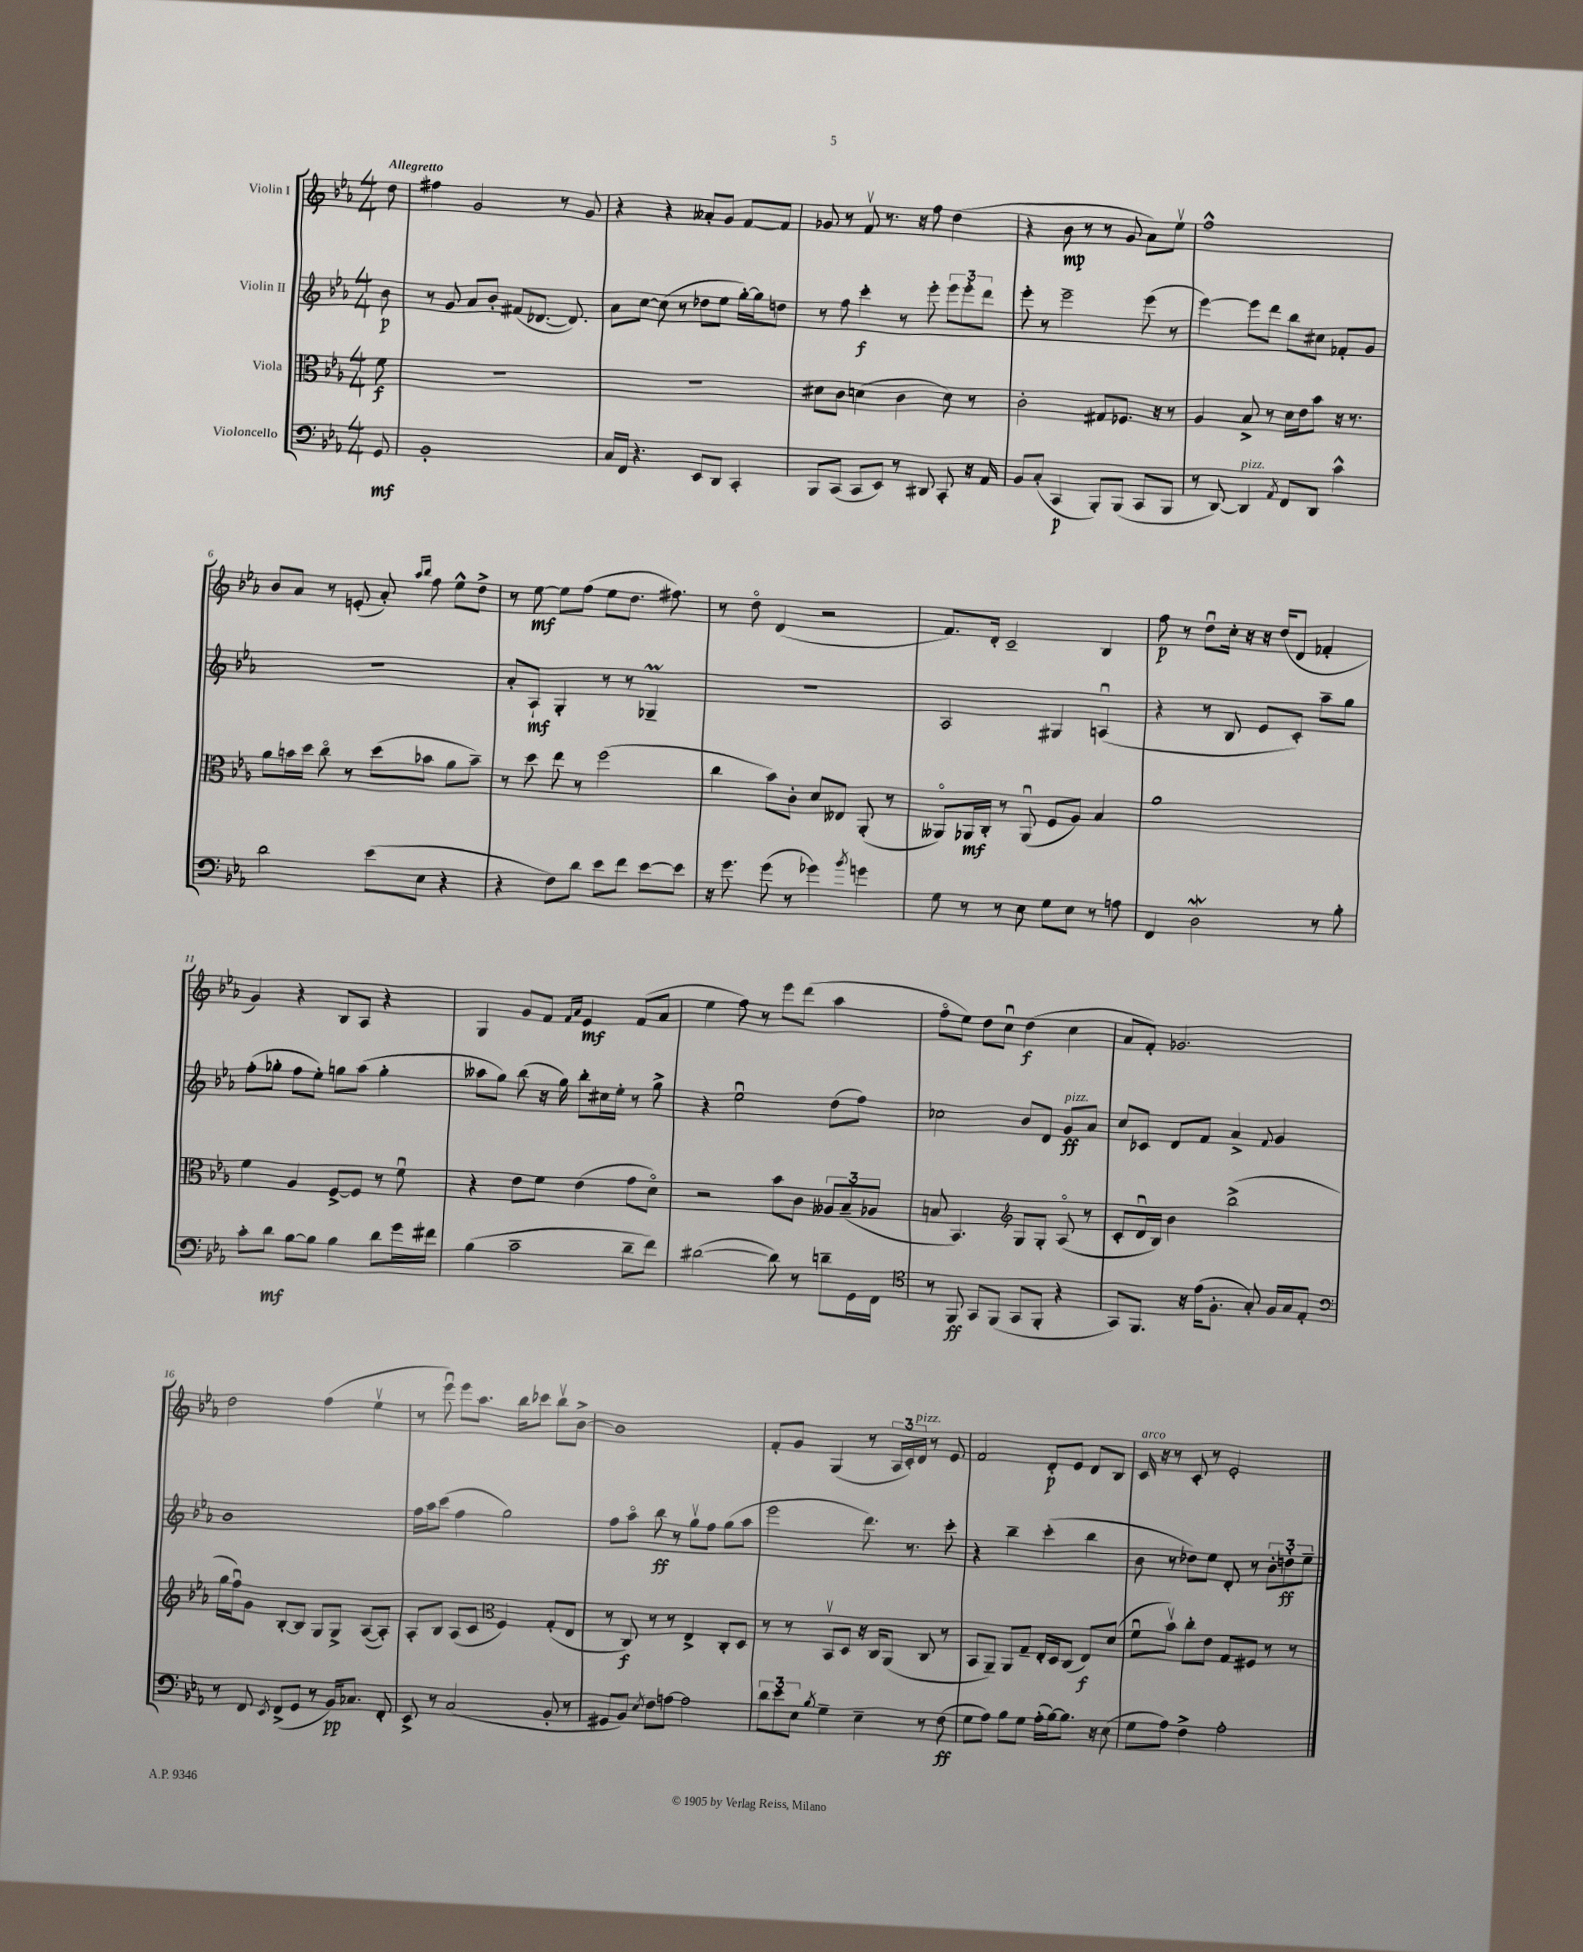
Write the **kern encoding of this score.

**kern	**dynam	**kern	**dynam	**kern	**dynam	**kern	**dynam
*part4	*part4	*part3	*part3	*part2	*part2	*part1	*part1
*staff4	*staff4	*staff3	*staff3	*staff2	*staff2	*staff1	*staff1
*I"Violoncello	*	*I"Viola	*	*I"Violin II	*	*I"Violin I	*
*clefF4	*	*clefC3	*	*clefG2	*	*clefG2	*
*k[b-e-a-]	*	*k[b-e-a-]	*	*k[b-e-a-]	*	*k[b-e-a-]	*
*M4/4	*	*M4/4	*	*M4/4	*	*M4/4	*
=	=	=	=	=	=	=	=
!	!	!	!	!	!	!LO:TX:a:B:t=Allegretto	!
8GG/	mf	8f\	f	8b-\	p	8dd\	.
=1	=1	=1	=1	=1	=1	=1	=1
1BB-'	.	1r	.	8r	.	4ff#X\	.
.	.	.	.	8g/	.	.	.
.	.	.	.	8a-/L	.	2g/	.
.	.	.	.	8b-'/J	.	.	.
.	.	.	.	(8f#X/L	.	.	.
.	.	.	.	[8.d-X/J	.	.	.
.	.	.	.	.	.	8r	.
.	.	.	.	8.d-/])	.	.	.
.	.	.	.	.	.	8g/	.
=2	=2	=2	=2	=2	=2	=2	=2
16C/LL	.	1r	.	8a-\L	.	4r	.
16FF/JJ	.	.	.	.	.	.	.
4.r	.	.	.	[8cc\J	.	.	.
.	.	.	.	(8cc\]	.	4r	.
.	.	.	.	8r	.	.	.
8EE-/L	.	.	.	8dd-X\L	.	8a--X'/L	.
8DD/J	.	.	.	8ee-\J	.	8g/J	.
4CC'/	.	.	.	[16gg'\LL)	.	[8f/L	.
.	.	.	.	16gg\J]	.	.	.
.	.	.	.	8ddn\J	.	8f/J]	.
=3	=3	=3	=3	=3	=3	=3	=3
8BBB-/L	.	8d#X\L	.	8r	.	8g-X/	.
(8CC/J	.	8c\J	.	8ff\	.	8r	.
8CC/L	.	(4dn\	.	4ccc'\	f	8fv/	.
8EE-/J)	.	.	.	.	.	8.r	.
8r	.	4c\	.	8r	.	.	.
.	.	.	.	.	.	16r	.
8DD#X/	.	.	.	8eee-'\	.	8ff\	.
8CC'/	.	8d\)	.	12eee-\L	.	(4dd\	.
.	.	.	.	12eee-'\	.	.	.
16r	.	8r	.	.	.	.	.
.	.	.	.	12ddd\J	.	.	.
16AA-/	.	.	.	.	.	.	.
=4	=4	=4	=4	=4	=4	=4	=4
8BB-/L	.	2c'\	.	8eee-'\	.	4r	.
(8C'/J	.	.	.	8r	.	.	.
4CC/	p	.	.	2eee-~\	.	8b-\	mp
.	.	.	.	.	.	8r	.
8BBB-'/L)	.	8G#X/L	.	.	.	8r	.
(8BBB-/J	.	8.F-X/J	.	.	.	8g/	.
8CC/L	.	.	.	(8eee-\	.	8a-\L)	.
.	.	16r	.	.	.	.	.
8BBB-/J	.	8r	.	8r	.	8ee-v\J	.
=5	=5	=5	=5	=5	=5	=5	=5
8r	.	4A-/	.	[4eee-\)	.	1ff^^	.
[8DD/)	.	.	.	.	.	.	.
!LO:TX:a:i:t=pizz.	!	!	!	!	!	!	!
4DD/]	.	8B-^/	.	8eee-\L]	.	.	.
.	.	8r	.	8ddd\J	.	.	.
8qAA-/	.	.	.	.	.	.	.
8FF/L	.	16d\LL	.	8bb-\L	.	.	.
.	.	16e-\J	.	.	.	.	.
8DD/J	.	8b-\J	.	8cc#X\J	.	.	.
4c^^\	.	16r	.	8f-X'/L	.	.	.
.	.	8.r	.	.	.	.	.
.	.	.	.	8g/J	.	.	.
!!LO:LB:g=z
=6	=6	=6	=6	=6	=6	=6	=6
2d\	.	8a-\L	.	1r	.	8b-/L	.
.	.	16bn\L	.	.	.	8a-/J	.
.	.	16dd\JJ	.	.	.	.	.
.	.	8cc\	.	.	.	8r	.
.	.	8r	.	.	.	(8en'/	.
(8e-\L	.	(8dd\L	.	.	.	8a-'/)	.
.	.	.	.	.	.	16qqaa-/LL	.
.	.	.	.	.	.	16qqbb-/JJ	.
8E-\J	.	8b-X\J	.	.	.	8ff\	.
4r	.	8a-\L	.	.	.	8ee-^^\L	.
.	.	8b-~\J)	.	.	.	8dd^\J	.
=7	=7	=7	=7	=7	=7	=7	=7
4r	.	8r	.	8a-'/L	.	8r	.
.	.	8dd\	.	8A-`/J	mf	[8ee-\	mf
8F\L)	.	8ee-\	.	4G'/	.	8ee-\L]	.
8d\J	.	8r	.	.	.	(8ff\J	.
8e-\L	.	(2ff\	.	8r	.	8ee-\L	.
8f\J	.	.	.	8r	.	8.dd\J	.
[8e-\L	.	.	.	4G-XM~/	.	.	.
.	.	.	.	.	.	8.ff#X\)	.
8e-\J]	.	.	.	.	.	.	.
=8	=8	=8	=8	=8	=8	=8	=8
16r	.	4cc\	.	1r	.	8r	.
8.g\	.	.	.	.	.	.	.
.	.	.	.	.	.	8dd\	.
(8g\	.	8b-\L)	.	.	.	(4d/	.
8r	.	8c'\J	.	.	.	.	.
4g-X\)	.	8d/L	.	.	.	2r	.
.	.	8E--X/J	.	.	.	.	.
8qb-/	.	.	.	.	.	.	.
4gn\	.	(8AA-'/	.	.	.	.	.
.	.	8r	.	.	.	.	.
=9	=9	=9	=9	=9	=9	=9	=9
8G\	.	8AA--X/L)	.	2A-/	.	8.f/L)	.
8r	.	16AA-X/L	mf	.	.	.	.
.	.	16C'/JJ	.	.	.	16d'/Jk	.
8r	.	8r	.	.	.	2c~/	.
8E-\	.	(8AA-u/	.	.	.	.	.
8G\L	.	8F/L	.	4G#X/	.	.	.
8E-\J	.	8A-/J)	.	.	.	.	.
8r	.	4B-/	.	(4Anu/	.	4B-/	.
8An\	.	.	.	.	.	.	.
=10	=10	=10	=10	=10	=10	=10	=10
4FF/	.	1a-	.	4r	.	8ff\	p
.	.	.	.	.	.	8r	.
2DW\	.	.	.	8r	.	8ddu\L	.
.	.	.	.	8B-/	.	16cc'\Jk	.
.	.	.	.	.	.	16r	.
.	.	.	.	8e-/L	.	16r	.
.	.	.	.	.	.	(16dd/KL	.
.	.	.	.	8c'/J)	.	8d/J	.
8r	.	.	.	8aa-~\L	.	4f-X'/	.
8B-'\	.	.	.	8gg\J	.	.	.
!!LO:LB:g=z
=11	=11	=11	=11	=11	=11	=11	=11
8c'\L	.	4f\	.	(8ff'\L	.	4g/)	.
8d\J	mf	.	.	8gg-X'\J	.	.	.
[8B-\L	.	4A-/	.	8ff\L	.	4r	.
8B-\J]	.	.	.	8ee-'\J)	.	.	.
4B-\	.	[8F^/L	.	8ggn\L	.	8B-/L	.
.	.	8F/J]	.	(8aa-\J	.	8A-/J	.
8d\L	.	8r	.	4gg'\	.	4r	.
16g\L	.	8fu\	.	.	.	.	.
16f#X\JJ	.	.	.	.	.	.	.
=12	=12	=12	=12	=12	=12	=12	=12
(4B-\	.	4r	.	8aa--X\L	.	4G/	.
.	.	.	.	8gg\J)	.	.	.
2c~\	.	8e-\L	.	(8bb-\	.	8g/L	.
.	.	8f\J	.	16r	.	8f/J	.
.	.	.	.	16gg\)	.	.	.
.	.	.	.	.	.	16qqf/LL	.
.	.	.	.	.	.	16qqa-/JJ	.
.	.	(4e-\	.	8bb-'\L	.	4e-/	mf
.	.	.	.	16cc#X\L	.	.	.
.	.	.	.	16ee-'\JJ	.	.	.
8d~\L	.	8g\L	.	8r	.	(8f/L	.
8f\J)	.	8d\J)	.	8gg^\	.	8a-/J	.
=13	=13	=13	=13	=13	=13	=13	=13
([2d#X\	.	2r	.	4r	.	4ee-\	.
.	.	.	.	2ee-u\	.	8ff\)	.
.	.	.	.	.	.	8r	.
8d#\])	.	8b-\L	.	.	.	8eee-\L	.
8r	.	8c\J	.	.	.	(8ddd\J	.
8dn~\L	.	12A--X/L	.	(8dd\L	.	4aa-\	.
.	.	(12B-~/	.	.	.	.	.
16GG\L	.	.	.	8ff\J)	.	.	.
.	.	12A-X/J	.	.	.	.	.
16FF\JJ	.	.	.	.	.	.	.
=14	=14	=14	=14	=14	=14	=14	=14
*clefC4	*	*	*	*	*	*	*
8r	.	8Bn/	.	2cc-X\	.	8ff\L	.
8FF/	ff	4.BB-/)	.	.	.	8ee-\J)	.
8GG/L	.	.	.	.	.	8dd\L	.
(8FF/J	.	.	.	.	.	8ccu\J	.
*	*	*clefG2	*	*	*	*	*
8GG/L	.	8G/L	.	8b-/L	.	(4dd\	f
8FF'/J	.	8G'/J	.	8d/J	.	.	.
!	!	!	!	!LO:TX:a:i:t=pizz.	!	!	!
4r	.	(8A-/	.	8g/L	ff	4cc\	.
.	.	8r	.	8a-/J	.	.	.
=15	=15	=15	=15	=15	=15	=15	=15
8GG/L)	.	8c'/L	.	8cc/L	.	8a-/L	.
8.FF/J	.	16du/L	.	8c-X/J	.	8f'/J)	.
.	.	16B-/JJ)	.	.	.	.	.
.	.	4b-\	.	8d/L	.	2.g-X/	.
16r	.	.	.	.	.	.	.
(16e-\KL	.	.	.	8f/J	.	.	.
8.F'\J	.	.	.	.	.	.	.
.	.	(2bb-^\	.	4a-^/	.	.	.
8G'/)	.	.	.	.	.	.	.
.	.	.	.	8qqf/	.	.	.
16F/LL	.	.	.	4g/	.	.	.
16G/J	.	.	.	.	.	.	.
8E-'/J	.	.	.	.	.	.	.
!!LO:LB:g=z
=16	=16	=16	=16	=16	=16	=16	=16
*clefF4	*	*	*	*	*	*	*
8r	.	16gg\LL	.	1b-	.	2dd\	.
.	.	16ffu\J)	.	.	.	.	.
8FF/	.	8g\J	.	.	.	.	.
8qEE-/	.	.	.	.	.	.	.
(8FF^/L	.	[8B-'/L	.	.	.	.	.
8GG/J	.	8B-/J]	.	.	.	.	.
8r	.	8G/L	.	.	.	(4ff\	.
16BB-/KL)	pp	8G^/J	.	.	.	.	.
8.C-X/J	.	.	.	.	.	.	.
.	.	([8A-/L	.	.	.	4ee-v\	.
8FF'/	.	8A-'/J])	.	.	.	.	.
=17	=17	=17	=17	=17	=17	=17	=17
8EE-^/	.	8A-'/L	.	16ff\LL	.	8r	.
.	.	.	.	16aa-\J	.	.	.
8r	.	8B-/J	.	(8ccc\J	.	8eee-u\)	.
(2C/	.	(8A-/L	.	4ff\	.	8eee-\L	.
.	.	8c/J	.	.	.	8.aa-\J	.
*	*	*clefC3	*	*	*	*	*
.	.	4F/)	.	2gg\)	.	.	.
.	.	.	.	.	.	16bb-\KL	.
.	.	.	.	.	.	8ccc-X\J	.
8BB-'/	.	(8G'/L	.	.	.	8bb-v\L	.
8r	.	8E-/J	.	.	.	[8b-^\J	.
=18	=18	=18	=18	=18	=18	=18	=18
8GG#X/L	.	8r	.	8ff\L	.	1b-]	.
8BB-/J)	.	8C/)	f	8aa-\J	.	.	.
8qE-/	.	.	.	.	.	.	.
8F\L	.	8r	.	8bb-\	ff	.	.
[8An\J	.	8r	.	8r	.	.	.
2A\]	.	4E-^/	.	8ggv\L	.	.	.
.	.	.	.	8ff\J	.	.	.
.	.	8C'/L	.	(8gg\L	.	.	.
.	.	8D/J	.	8aa-\J	.	.	.
=19	=19	=19	=19	=19	=19	=19	=19
12d\L	.	8r	.	2eee-\	.	8f'/L	.
12e-\	.	.	.	.	.	.	.
.	.	8r	.	.	.	8g/J	.
12E-\J	.	.	.	.	.	.	.
8qB-/	.	.	.	.	.	.	.
4G~\	.	8BB-v/L	.	.	.	(4G/	.
.	.	8D/J	.	.	.	.	.
4E-~\	.	16r	.	8.ddd\)	.	8r	.
.	.	16C/KL	.	.	.	.	.
.	.	(8AA-/J	.	.	.	24A-/LL	.
.	.	.	.	.	.	24c'/)	.
.	.	.	.	8.r	.	.	.
!	!	!	!	!	!	!LO:TX:a:i:t=pizz.	!
.	.	.	.	.	.	24d/JJ	.
8r	.	8C/	.	.	.	8r	.
(8F\	ff	8r	.	8ccc'\	.	8e-/	.
=20	=20	=20	=20	=20	=20	=20	=20
8G\L	.	8BB-/L	.	4r	.	2f/	.
8A-\J)	.	8AA-~/J)	.	.	.	.	.
8B-\L	.	8AA-/L	.	4bb-~\	.	.	.
8G\J	.	8G~/J	.	.	.	.	.
(16A-'\LL	.	16E-'/LL	.	(4ccc'\	.	8d'/L	p
[16B-\J)	.	16D/J	.	.	.	.	.
8.B-\J]	.	(8C/J	.	.	.	8e-/J	.
.	.	8E-/L)	f	4bb-\	.	8d/L	.
16r	.	.	.	.	.	.	.
(8E-\	.	(8d/J	.	.	.	8B-/J	.
=21	=21	=21	=21	=21	=21	=21	=21
!	!	!	!	!	!	!LO:TX:a:i:t=arco	!
8G\L	.	8fu\L	.	8b-\	.	16c/	.
.	.	.	.	.	.	16r	.
8A-\J)	.	8b-v\J)	.	8r	.	8r	.
4F^\	.	8cc'\L	.	8dd-X\L)	.	8c'/	.
.	.	8e-\J	.	8ee-\J	.	8r	.
2A-'\	.	8G/L	.	8d'/	.	2e-'/	.
.	.	8F#X/J	.	8r	.	.	.
.	.	8r	.	12b-'\L	.	.	.
.	.	.	.	12ddn'\	ff	.	.
.	.	8r	.	.	.	.	.
.	.	.	.	12ee-~\J	.	.	.
==	==	==	==	==	==	==	==
*-	*-	*-	*-	*-	*-	*-	*-
